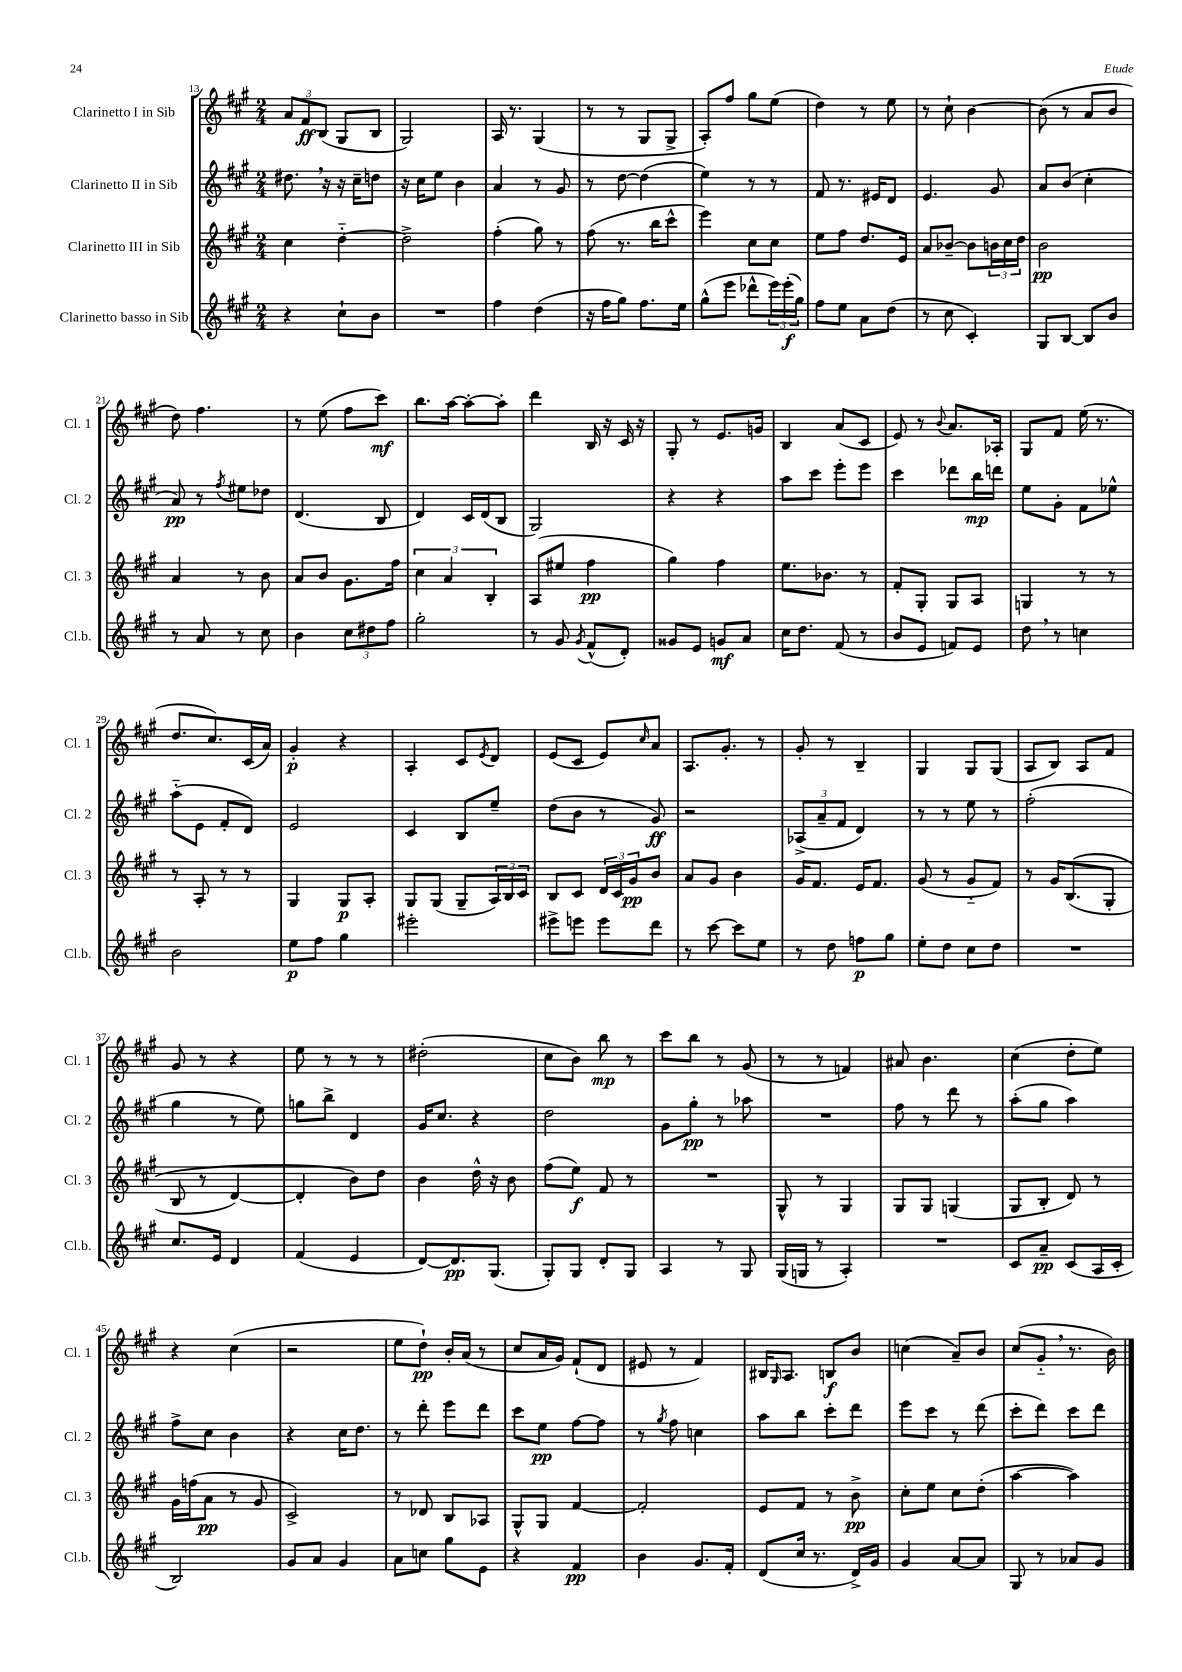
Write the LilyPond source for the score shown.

<<
\new StaffGroup <<
\new Staff = "s0" \with { instrumentName = "Clarinetto I in Sib" shortInstrumentName = "Cl. 1" } {
    \clef treble \key a \major \numericTimeSignature \time 2/4
    \tuplet 3/2 { a'8 fis'8\ff b8( } gis8 b8 |
    gis2) |
    a16 r8. gis4( |
    r8 r8 gis8 gis8-> |
    a8-.) fis''8 gis''8 e''8( |
    d''4) r8 e''8 |
    r8 cis''8-! b'4~ |
    b'8( r8 a'8 b'8 |
    d''8) fis''4. |
    r8 e''8( fis''8 cis'''8\mf) |
    b''8. a''16~ a''8~-. a''8-. |
    d'''4 b16 r16 cis'16 r16 |
    gis8-. r8 e'8. g'16 |
    b4 a'8( cis'8 |
    e'8) r8 \appoggiatura { b'8 } a'8. aes16-. |
    gis8 fis'8 e''16( r8. |
    d''8. cis''8.) cis'16( a'16) |
    gis'4-.\p r4 |
    a4-. cis'8 \acciaccatura { e'8 } d'8 |
    e'8( cis'8 e'8) \grace { cis''16 } a'8 |
    a8. gis'8.-. r8 |
    gis'8-. r8 b4-- |
    gis4 gis8 gis8( |
    a8 b8) a8 fis'8 |
    gis'8 r8 r4 |
    e''8 r8 r8 r8 |
    dis''2-.( |
    cis''8 b'8) b''8\mp r8 |
    cis'''8 b''8 r8 gis'8( |
    r8 r8 f'4) |
    ais'8 b'4. |
    cis''4( d''8-. e''8) |
    r4 cis''4( |
    r2 |
    e''8 d''8-!\pp) b'16-. a'16( r8 |
    cis''8 a'16 gis'16) fis'8-!( d'8 |
    eis'8 r8 fis'4) |
    bis16 \grace { gis16 } a8. b8\f b'8 |
    c''4( a'8--) b'8 |
    cis''8( gis'8-_ \breathe r8. b'16) \bar "|." |
}
\new Staff = "s1" \with { instrumentName = "Clarinetto II in Sib" shortInstrumentName = "Cl. 2" } {
    \clef treble \key a \major \numericTimeSignature \time 2/4
    dis''8. \breathe r16 r16 cis''16-- d''8 |
    r16 cis''16 e''8 b'4 |
    a'4 r8 gis'8 |
    r8 d''8~ d''4( |
    e''4) r8 r8 |
    fis'8 r8. eis'16 d'8 |
    e'4. gis'8 |
    a'8 b'8( cis''4-. |
    a'8\pp) r8 \acciaccatura { fis''8 } eis''8 des''8 |
    d'4.( b8 |
    d'4) cis'16 d'16( b8 |
    gis2) |
    r4 r4 |
    a''8 cis'''8 e'''8-. e'''8 |
    cis'''4 des'''8 b''16\mp d'''16 |
    e''8 gis'8-. fis'8 ees''8-^ |
    a''8-_( e'8 fis'8-. d'8) |
    e'2 |
    cis'4 b8 e''8-- |
    d''8( b'8 r8 gis'8\ff) |
    r2 |
    \tuplet 3/2 { aes8->( a'8-- fis'8 } d'4) |
    r8 r8 e''8 r8 |
    fis''2-.( |
    gis''4 r8 e''8) |
    g''8 b''8-> d'4 |
    gis'16 cis''8. r4 |
    d''2 |
    gis'8 gis''8-.\pp r8 aes''8 |
    R2 |
    fis''8 r8 d'''8 r8 |
    a''8-.( gis''8 a''4) |
    fis''8-> cis''8 b'4 |
    r4 cis''16 d''8. |
    r8 d'''8-. e'''8 d'''8 |
    cis'''8 e''8\pp fis''8~ fis''8 |
    r8 \acciaccatura { gis''8 } fis''8 c''4 |
    a''8 b''8 cis'''8-. d'''8 |
    e'''8 cis'''8 r8 d'''8( |
    cis'''8-. d'''8) cis'''8 d'''8 \bar "|." |
}
\new Staff = "s2" \with { instrumentName = "Clarinetto III in Sib" shortInstrumentName = "Cl. 3" } {
    \clef treble \key a \major \numericTimeSignature \time 2/4
    cis''4 d''4~-_ |
    d''2-> |
    fis''4-.( gis''8) r8 |
    fis''8( r8. b''16 cis'''8-^ |
    e'''4) cis''8 cis''8 |
    e''8 fis''8 d''8. e'16 |
    a'8 bes'8~-- bes'8 \tuplet 3/2 { b'16 cis''16 d''16 } |
    b'2\pp |
    a'4 r8 b'8 |
    a'8 b'8 gis'8. fis''16 |
    \tuplet 3/2 { cis''4 a'4 b4-. } |
    a8( eis''8 fis''4\pp |
    gis''4) fis''4 |
    e''8. bes'8. r8 |
    fis'8-. gis8-. gis8 a8 |
    g4 r8 r8 |
    r8 a8-. r8 r8 |
    gis4 gis8\p a8-. |
    gis8 gis8( gis8-- \tuplet 3/2 { a16) b16 cis'16 } |
    b8 cis'8 \tuplet 3/2 { d'16 cis'16 gis'16\pp } b'8 |
    a'8 gis'8 b'4 |
    gis'16 fis'8. e'16 fis'8. |
    gis'8( r8 gis'8-_ fis'8) |
    r8 gis'16 b8.(\( gis8-. |
    b8 r8 d'4~) |
    d'4-. b'8\) d''8 |
    b'4 d''16-^ r16 b'8 |
    fis''8( e''8\f) fis'8 r8 |
    R2 |
    gis8-^ r8 gis4 |
    gis8 gis8 g4( |
    gis8 b8-. d'8) r8 |
    gis'16 f''16( a'8\pp r8 gis'8 |
    cis'2->) |
    r8 des'8 b8 aes8 |
    gis8-^ gis8 fis'4~ |
    fis'2-. |
    e'8 fis'8 r8 b'8->\pp |
    cis''8-. e''8 cis''8 d''8-.( |
    a''4~ a''4) \bar "|." |
}
\new Staff = "s3" \with { instrumentName = "Clarinetto basso in Sib" shortInstrumentName = "Cl.b." } {
    \clef treble \key a \major \numericTimeSignature \time 2/4
    r4 cis''8-! b'8 |
    R2 |
    fis''4 d''4( |
    r16 fis''16 gis''8) fis''8. e''16 |
    gis''8-^( e'''8 des'''8-^ \tuplet 3/2 { e'''16) e'''16-.\f( gis''16) } |
    fis''8 e''8 a'8 d''8( |
    r8 cis''8 cis'4-.) |
    gis8 b8~ b8 b'8 |
    r8 a'8 r8 cis''8 |
    b'4 \tuplet 3/2 { cis''8 dis''8 fis''8 } |
    gis''2-. |
    r8 gis'8 \acciaccatura { gis'8 } fis'8-^( d'8-.) |
    gisis'8 e'8 g'8\mf a'8 |
    cis''16 d''8. fis'8( r8 |
    b'8 e'8 f'8) e'8 |
    d''8 \breathe r8 c''4 |
    b'2 |
    e''8\p fis''8 gis''4 |
    eis'''2-. |
    eis'''8-> e'''8 e'''8 d'''8 |
    r8 cis'''8~ cis'''8 e''8 |
    r8 d''8 f''8\p gis''8 |
    e''8-. d''8 cis''8 d''8 |
    R2 |
    cis''8. e'16 d'4 |
    fis'4( e'4 |
    d'8~) d'8.\pp gis8.( |
    gis8-.) gis8 d'8-. gis8 |
    a4 r8 gis8 |
    gis16( g16 r8 a4-.) |
    R2 |
    cis'8 a'8--\pp cis'8( a16 cis'16-. |
    b2) |
    gis'8 a'8 gis'4 |
    a'8 c''8 gis''8 e'8 |
    r4 fis'4\pp |
    b'4 gis'8. fis'16-. |
    d'8( cis''16 r8. d'16->) gis'16 |
    gis'4 a'8~ a'8 |
    gis8 r8 aes'8 gis'8 \bar "|." |
}
>>
>>
\layout { \context { \Score currentBarNumber = #13 } }
